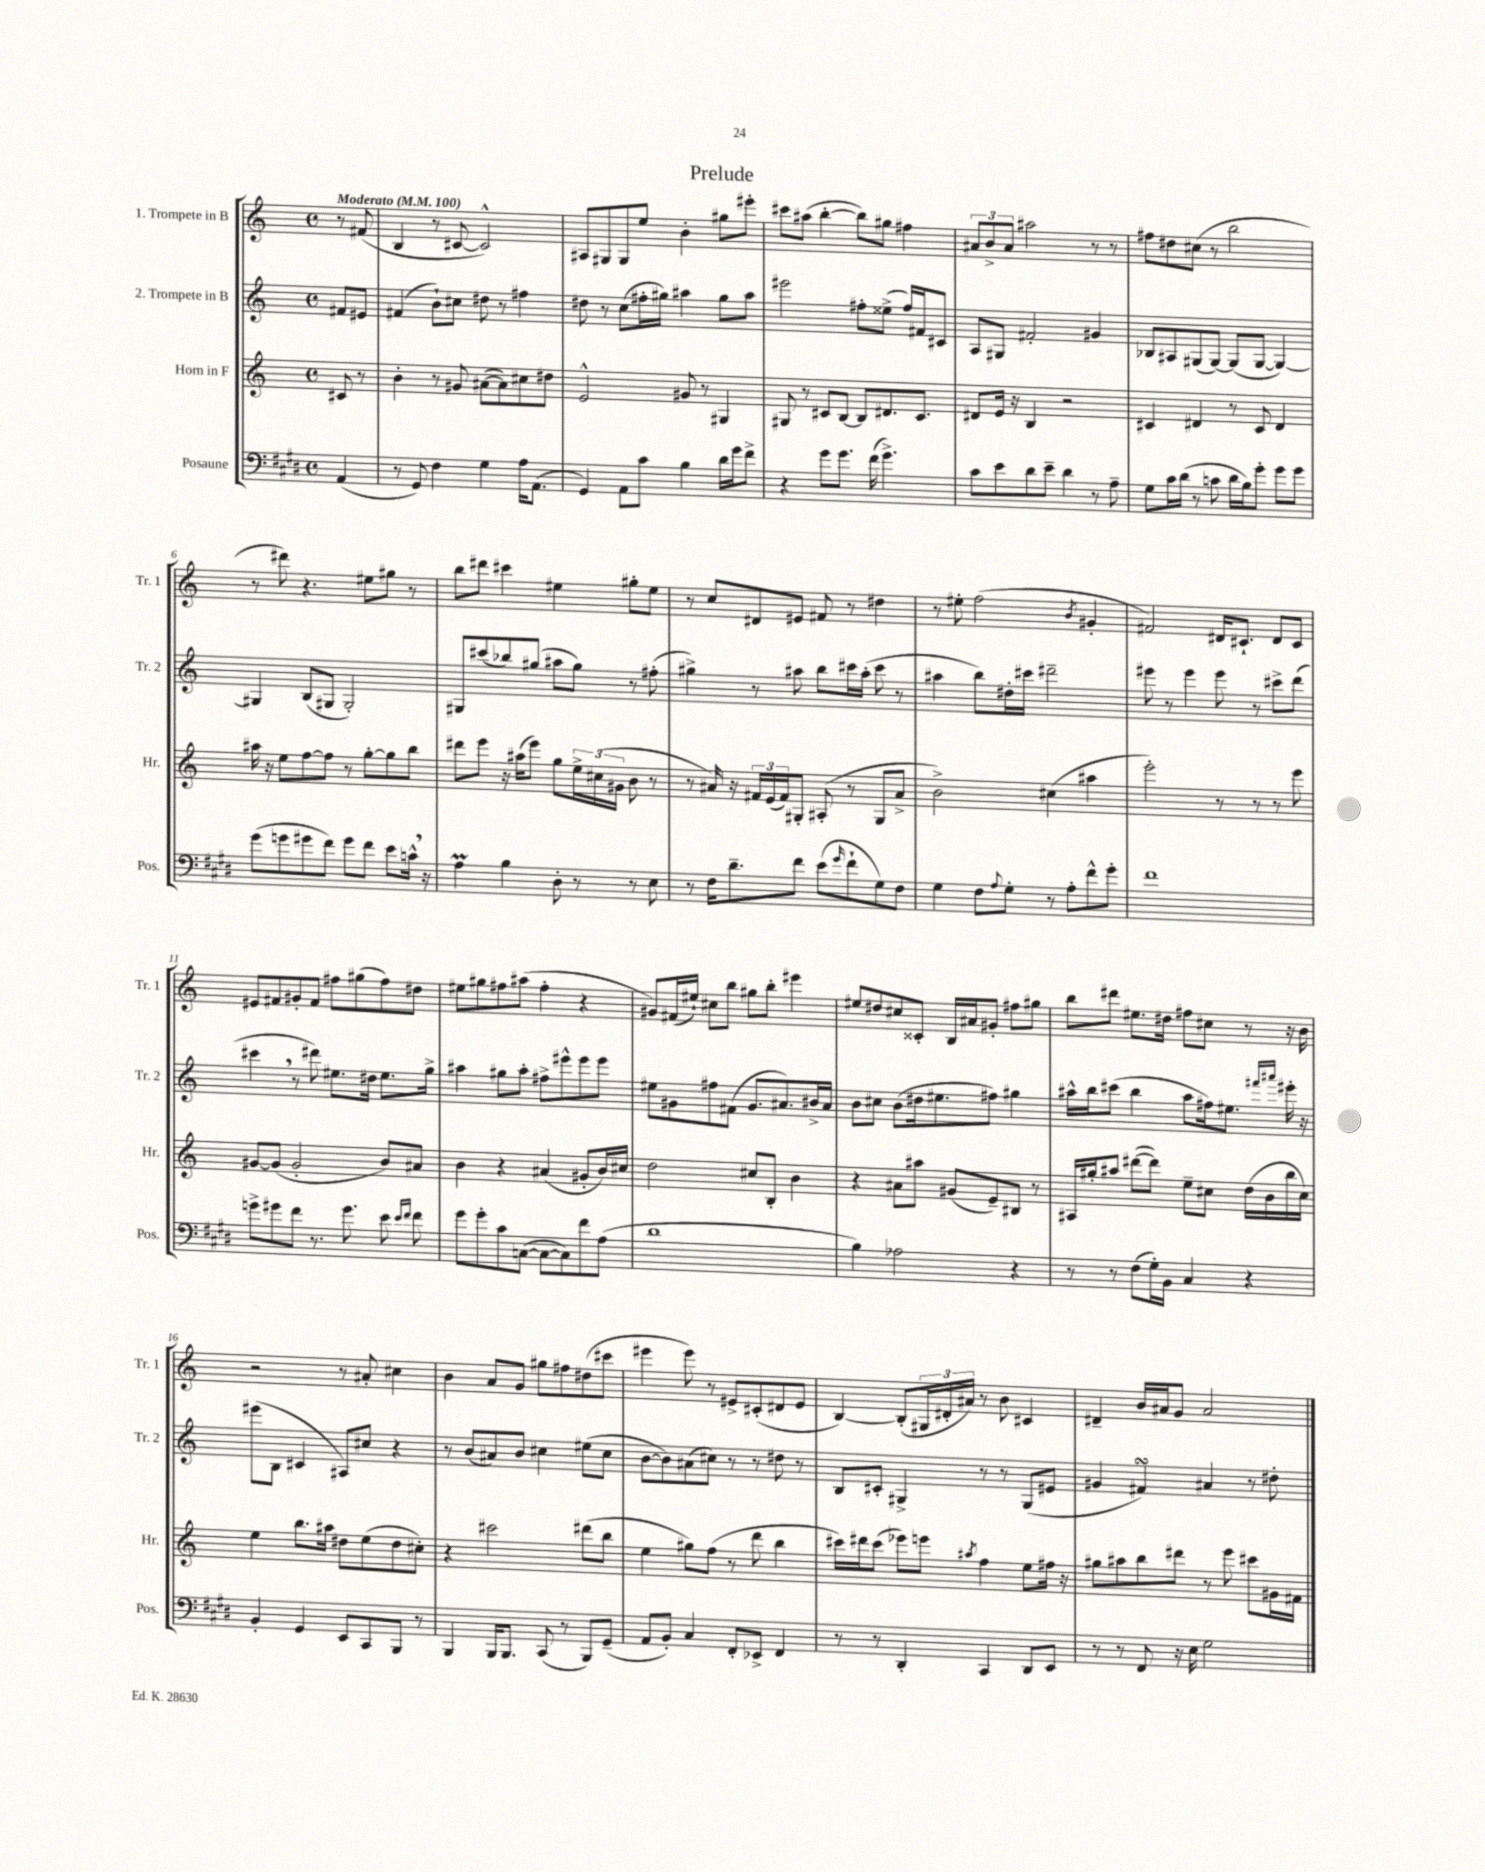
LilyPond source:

\header { title = "Prelude" }
<<
\new StaffGroup <<
\new Staff = "s0" \with { instrumentName = "1. Trompete in B" shortInstrumentName = "Tr. 1" } {
    \clef treble \key c \major \defaultTimeSignature \time 4/4 \partial 4 \tempo "Moderato" 4 = 100
    r8 fis'8( |
    b4 r8 cis'8~ cis'2-^) |
    ais8 gis8 gis8 e''8 b'4-. gis''8 eis'''8-. |
    cis'''8 ais''8( b''4~-. b''8) gis''8 fis''4 |
    \tuplet 3/2 { ais'8 b'8-> ais'8 } ais''2 r8 r8 |
    fis''8 dis''8 cis''8( r8 b''2 |
    r8 dis'''8) r4. eis''8 gis''8 r8 |
    b''8 dis'''8 cis'''4 eis''4 gis''8-. eis''8 |
    r8 c''8 dis'8 eis'8 fis'8 r8 dis''4 |
    r8 eis''8-. f''2( \acciaccatura { b'8 } gis'4-. |
    fis'2) dis'16 cis'8.-! dis'8 cis'8 |
    eis'8 fis'8 gis'8-. fis'8 fis''8 gis''8( fis''8) dis''8 |
    eis''8 gis''8 fis''8 ais''8( fis''4-. r4 |
    gis'8) fis'16( eis''16-!) cis''8 b''8 gis''8 b''8-. eis'''4 |
    eis''8 dis''8 cis''8 cisis'8-. b16 ais'16 gis'8-. fis''8 gis''8 |
    b''8 dis'''8 eis''8. dis''16 fis''8 cis''8 r8 r16 b'16 |
    r2 r8 ais'8-. cis''4 |
    b'4 a'8 g'8 gis''8 fis''8 dis''8( cis'''8 |
    eis'''4 eis'''8) r8 eis'8-> cis'8-.( dis'8 eis'8 |
    b4~) b8-.( \tuplet 3/2 { gis16 dis'16-. ais'16) } r8 b'8 cis'4 |
    dis'4-- b'16 ais'16 g'8 ais'2 \bar "|." |
}
\new Staff = "s1" \with { instrumentName = "2. Trompete in B" shortInstrumentName = "Tr. 2" } {
    \clef treble \key c \major \defaultTimeSignature \time 4/4 \partial 4
    fis'8 eis'8 |
    fis'4( b'8-!) cis''8 dis''8 r8 fis''4 |
    dis''8 r8 c''8( fis''16-. gis''16) ais''4 gis''8 ais''8 |
    eis'''2 fis''8-. eisis''8->( fis''16) fis'16 cis'8 |
    a8 gis8 fis'2-. gis'4 |
    bes8 ais8 gis8( gis8~) gis8( gis8~ gis4~) |
    gis4 b8( gis8 gis2-.) |
    gis8 cis'''8( bes''8) gis''8( ais''8 gis''8) r8 fis''8-.( |
    gis''4->) r8 ais''8 b''8 cis'''16 ais''16-.( cis'''8 r8 |
    ais''4 b''8) dis''16-. cis'''16 dis'''2-- |
    eis'''8 r8 eis'''4 eis'''8 r8 cis'''8-> d'''8( |
    cis'''4 \breathe r8 dis'''8) eis''8. dis''16 eis''8. g''16-> |
    ais''4 gis''8 ais''8-. fis''8-> eis'''8-^ eis'''8 eis'''8 |
    eis''8 gis'8 fis''8 fis'8( gis'8. ais'8.) bis'16-> ais'16 |
    b'8 cis''8 b'8( dis''16 eis''8. fis''8) gis''4 |
    ais''16-^ b''16 cis'''8( b''4 ais''8 fis''16) eis''8. \grace { fis'''16 ais'''16 } eis'''16-. r16 |
    eis'''8( b8 cis'4 ais8) cis''8 r4 |
    r8 b'8( ais'8) b'8 cis''4 eis''8( cis''8 |
    b'8~ b'8) ais'8( cis''8) r8 r8 dis''8 r8 |
    b8 cis'8-. gis4-> r8 r8 gis8( eis'8 |
    gis'4 fis'4\turn) ais'4 r8 dis''8-. \bar "|." |
}
\new Staff = "s2" \with { instrumentName = "Horn in F" shortInstrumentName = "Hr." } {
    \clef treble \key c \major \defaultTimeSignature \time 4/4 \partial 4
    cis'8 r8 |
    b'4-. r8 gis'8 ais'8~( ais'8) cis''8 dis''8 |
    e'2-^ gis'8 r8 gis4 |
    gis8 r8 cis'8 b8~ b8 dis'8. cis'8. |
    dis'8 e'16 r16 b4 r2 |
    cis'4 dis'4 r8 cis'8 dis'4 |
    ais''16 r16 e''8 f''8~ f''8 r8 g''8~-. g''8 b''8 |
    dis'''8 e'''8 r16 ais''16( e'''8) g''8 \tuplet 3/2 { e''16-> cis''16( gis'16 } b'8 r8 |
    r8 ais'16) r16 \tuplet 3/2 { fis'16 e'16( fis'16) } gis8-. ais8-.( r8 gis8 ais'8-> |
    b'2->) cis''4( ais''4 |
    e'''2-.) r8 r8 r8 e'''8 |
    gis'8~ gis'8( gis'2-. b'8) ais'8 |
    b'4 r4 ais'4( gis'8-. b'16) cis''16 |
    d''2 cis''8 b8-. b'4 |
    r4 ais'8 ais''8 gis'8( e'8--) bis8 r8 |
    ais16 gis''16-. ais''8 dis'''8~( dis'''8) e''8-- cis''8 d''16( b'16 b''16 cis''16) |
    e''4 b''8. ais''16 dis''8 e''8( dis''8 cis''8-.) |
    r4 cis'''2 dis'''8( b''8 |
    e''4 gis''8) f''8( r8 d'''8 b''4 |
    cis'''16) dis'''16 cis'''8( ees'''8) e'''8 \acciaccatura { ais''8 } f''4 e''8 fis''16 r16 |
    gis''8 ais''8 b''8 dis'''8 r8 e'''8 cis'''8 gis'16 fis'16 \bar "|." |
}
\new Staff = "s3" \with { instrumentName = "Posaune" shortInstrumentName = "Pos." } {
    \clef bass \key e \major \defaultTimeSignature \time 4/4 \partial 4
    a,4( |
    r8 gis,8) fis4 gis4 a16 a,8.( |
    gis,4) a,8 cis'8 b4 dis'16 gis'16 fis'8-> |
    r4 gis'8 gis'8. fis'16( gis'4.->) |
    cis'8 e'8 dis'8 e'8-- dis'4 r8 a8-- |
    gis8 cis'16 dis'16( r8 c'8 dis'16 b16) gis'8-. gis'8 gis'8 |
    gis'8( g'8 gis'8 fis'8) gis'8 fis'8 e'8 c'16-^ \breathe r16 |
    a4\prall b4 dis8-. r8 r8 e8 |
    r8 fis16 dis'8.-- fis'8 e'8( \grace { gis'16 } fis'8-! gis8) fis8 |
    gis4 fis8 \appoggiatura { a8 } gis8-. r8 a8-. fis'8-^ gis'8-. |
    fis'1 |
    g'8-> gis'8 fis'8 r8. gis'8. e'8 \grace { e'16 fis'16 } fis'8 |
    gis'8 gis'8-. cis'8 c8~( c8~ c8) fis'8 a8( |
    dis'1 |
    b4) aes2 r4 |
    r8 r8 fis8( gis16-.) b,16 cis4 r4 |
    b,4-. gis,4 e,8 cis,8 b,,8 r8 |
    b,,4 b,,16 b,,8. cis,8( r8 b,,8) gis,8--( |
    a,8 b,8-.) cis4 fis,8-. ees,8-> fis,4 |
    r8 r8 dis,4-. cis,4 dis,8 e,8 |
    r8 r8 fis,8 r16 e16 gis2 \bar "|." |
}
>>
>>
